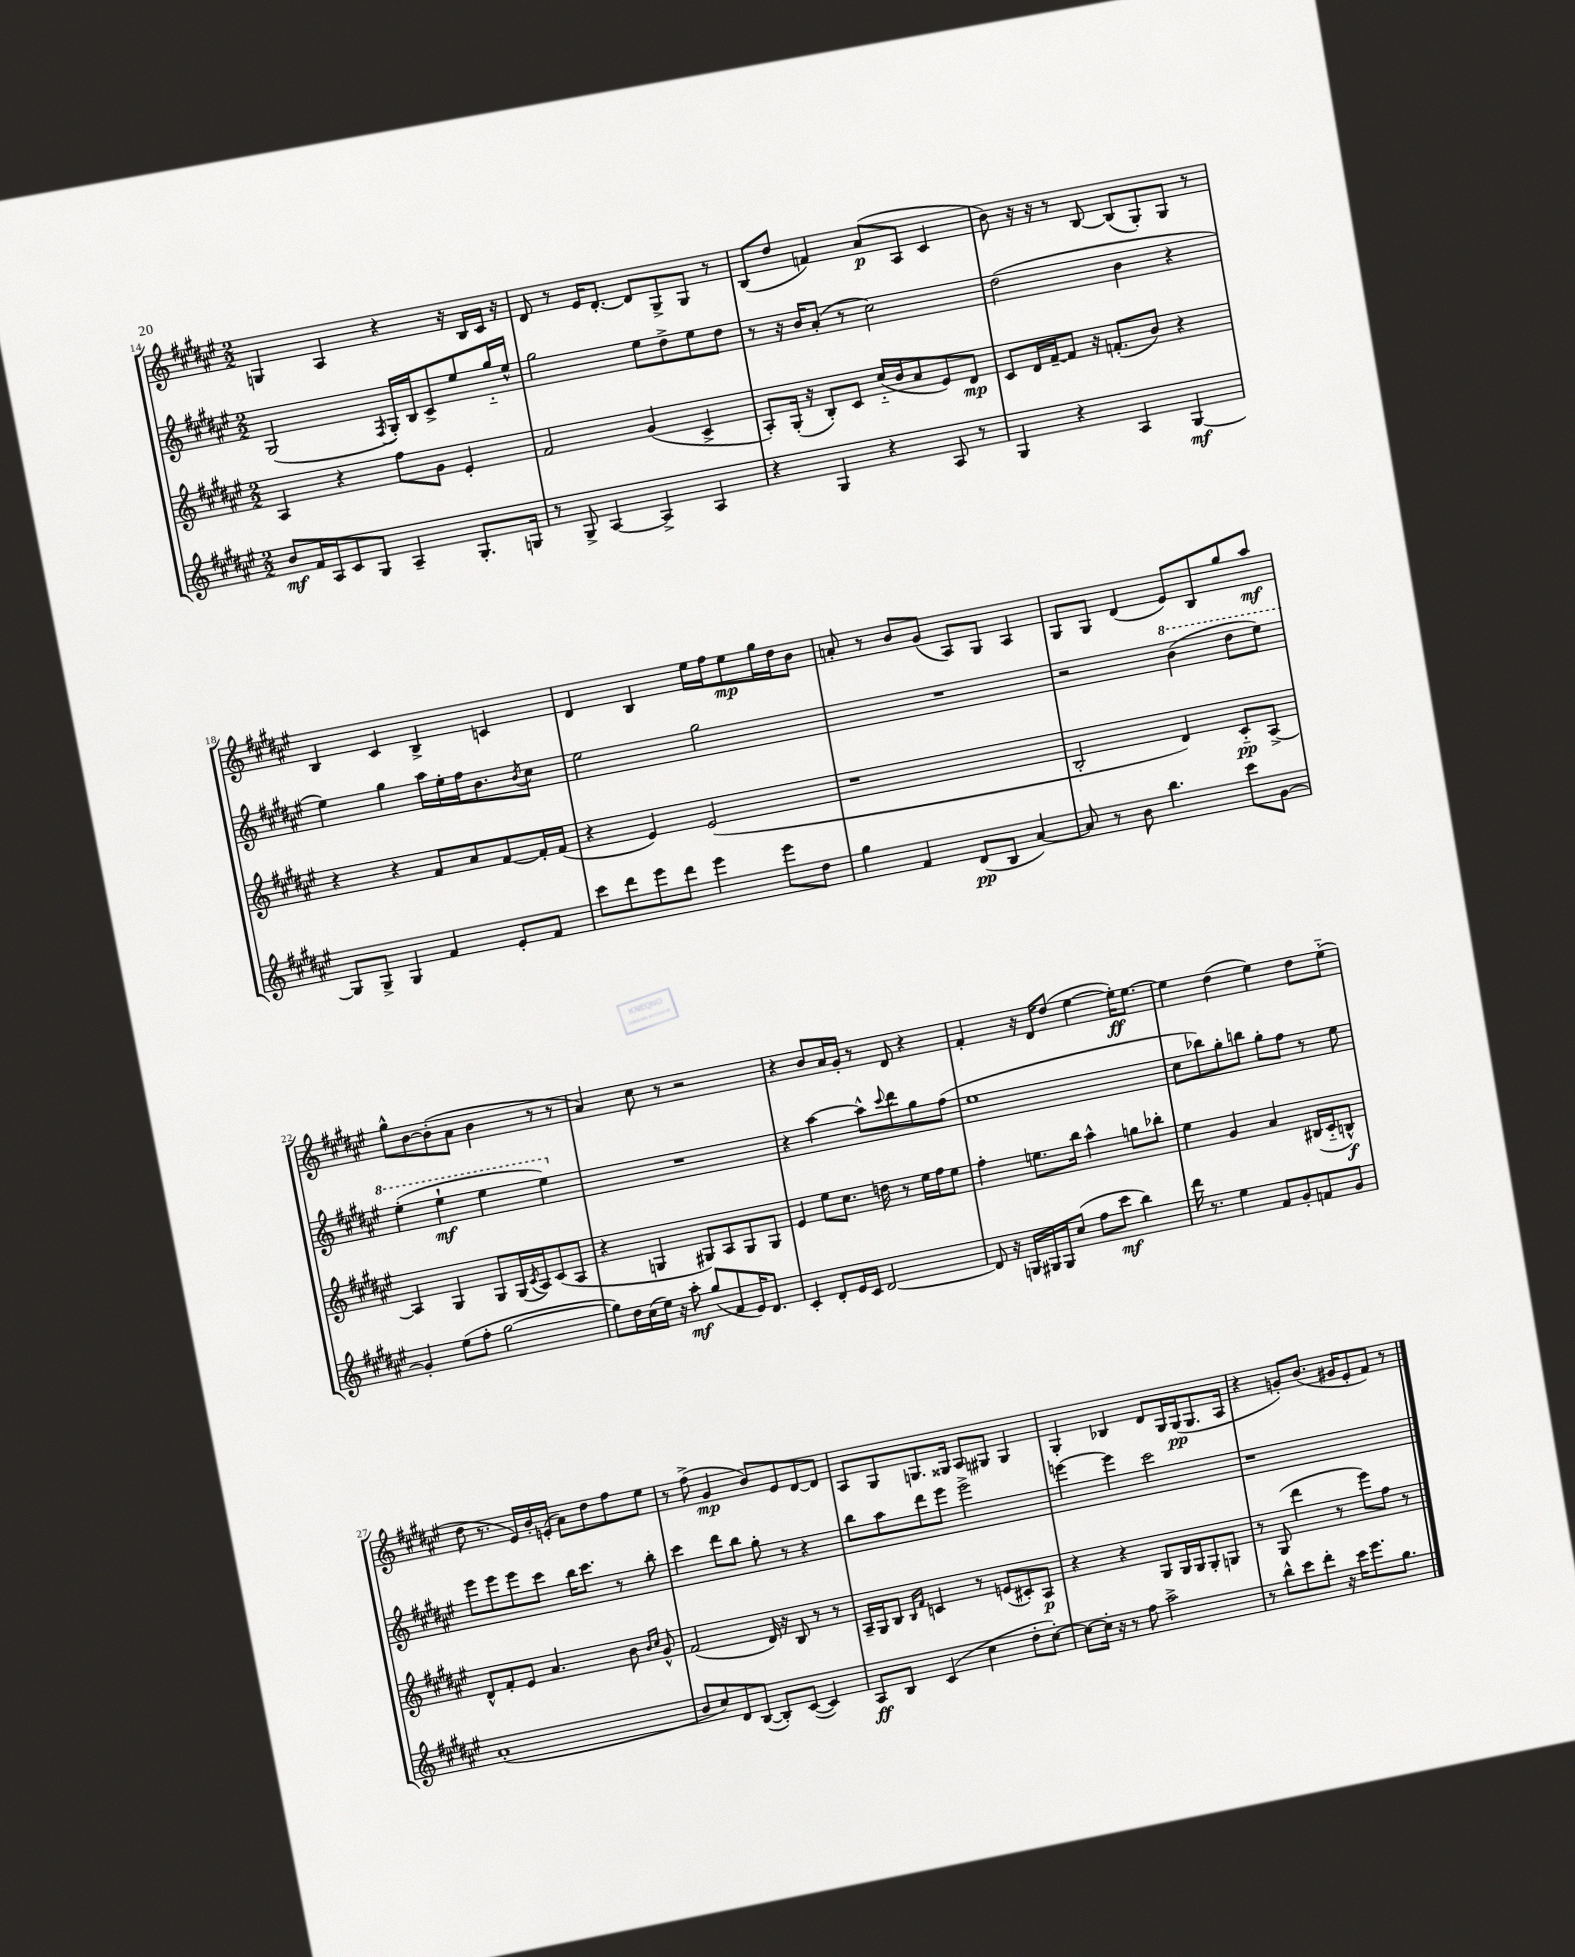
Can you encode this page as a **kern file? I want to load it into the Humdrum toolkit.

**kern	**kern	**kern	**kern
*staff4	*staff3	*staff2	*staff1
*clefG2	*clefG2	*clefG2	*clefG2
*k[f#c#g#d#a#e#]	*k[f#c#g#d#a#e#]	*k[f#c#g#d#a#e#]	*k[f#c#g#d#a#e#]
*M2/2	*M2/2	*M2/2	*M2/2
8b/L	4A#/	(2G#/	4G/
16f#/L	.	.	.
16A#/J	.	.	.
8c#/	4r	.	4A#/
8G#/J	.	.	.
.	.	8qF#/	.
4A#~/	8ff#\L	16G#'/LL)	4r
.	.	16B/J	.
.	8g#\J	8c#^/	.
8.G#'/L	4e#'/	8ee#/	16r
.	.	.	16B/LL
.	.	16gg#'~/L	16c#/JJ
16G/Jk	.	16ee#^^/JJ	16r
=	=	=	=
8r	2f#/	2gg#\	8d#/
8G#^/	.	.	8r
[4A#/	.	.	16e#/LK
.	.	.	[8.d#'/J
4A#^/]	(4g#/	8ee#\L	8d#/]L
.	.	8dd#^\	8G#^/
4A#/	4c#^/	8ee#\	8G#/J
.	.	8dd#\J	8r
=	=	=	=
4r	8A#'/L)	8r	(8B/L
.	(16G#'/Jk	16r	8dd#/J
.	16r	16b/LK	.
4G#/	8B'/L)	(8a#'/J	4f/)
.	8c#/J	8r	.
4r	(16cc#'~/LL	2cc#\)	(8a#/L
.	16b/J	.	.
.	8a#/	.	8A#/J
8A#/	8e#/)	.	4c#/
8r	8d#/J	.	.
=	=	=	=
4G#/	8c#/L	(2dd#\	8b\)
.	16d#/L	.	16r
.	[16f#~/J	.	16r
4r	8f#/]J	.	8r
.	16r	.	[8B/
.	(8.f'/L	.	.
4A#/	.	4b\	(8B/]L
.	8b/J)	.	8G#'/)
[4G#/	4r	4r	8G#/J
.	.	.	8r
=	=	=	=
8G#/]L	4r	4ee#\)	4B/
8G#^/J	.	.	.
4G#/	4r	4gg#\	4c#/
4f#/	8f#/L	16aa#\LL	4B^/
.	.	16ee#'\	.
.	8a#/	16ff#\J	.
.	.	8.b\	.
8e#'/L	[8f#/	.	4c/
.	.	8qb/	.
8f#/J	16f#'/]L	8cc#\J	.
.	(16f#/JJ	.	.
=	=	=	=
8ccc#\L	4r	2ee#\	4d#/
8ddd#\	.	.	.
8eee#\	4e#/)	.	4B/
8ddd#\J	.	.	.
4eee#\	(2e#/	2gg#\	16ee#\LL
.	.	.	16ff#\J
.	.	.	8ee#\
8eee#\L	.	.	16gg#\L
.	.	.	16dd#\J
8dd#\J	.	.	8b\J
=	=	=	=
4gg#\	1r	1r	8a'/
.	.	.	8r
4f#/	.	.	8b/L
.	.	.	(8g#/J
(8d#/L	.	.	8A#/L)
8B/J	.	.	8G#/J
[4a#/)	.	.	4A#/
=	=	=	=
8a#/]	2B'/	2r	8G#/L
8r	.	.	8G#/J
8b\	.	.	(4d#/
4.bb\	.	.	.
.	4d#/)	(4bb\	8e#/L)
.	.	.	8B/
8ccc#\L	8c#'~/L	8ddd#\L	8gg#/
[8g#\J	[8A#^/J	8eee#\J)	8aa#/J
=	=	=	=
4g#'/]	4A#/]	(4eee#'\	8gg#^^\L
.	.	.	[8b\
(8ee#\L	4G#/	4eee#`\	(8b'\]
8ff#'\J	.	.	8a#\J
[2gg#\	8G#/L	4eee#\	4b\
.	(16G#/L	.	.
.	8qc#/	.	.
.	16A#/J)	.	.
.	(8c#/	4eee#\)	8r
.	8A#/J	.	8r
=	=	=	=
8gg#\]L)	4r	1r	4a#/)
16dd#\L	.	.	.
(16cc#\	.	.	.
16ee#\JJ)	4G/	.	8cc#\
16r	.	.	.
8aa#'\	.	.	8r
(8gg#/L	8G#/L)	.	2r
8f#/	8A#/	.	.
16e#/K)	8G#/	.	.
8.d#/J	.	.	.
.	8G#/J	.	.
=	=	=	=
4c#'/	4e#/	4r	4r
8d#'/L	8ee#\L	[4aa#\	8b/L
16e#/L	8.cc#\J	.	16a#/L
16c#/JJ	.	.	16g#'/JJ
[2d#/	.	8aa#^^\]L	8r
.	16dd\	.	.
.	.	8qqccc#/	.
.	8r	8ddd#\	8d#/
.	16ee#\LL	8gg#\	4r
.	16ff#\J	.	.
.	8ee#\J	(8ff#\J	.
=	=	=	=
8d#/]	4ff#'\	1ee#	4f#'/
16r	.	.	.
16G/LL	.	.	.
16G#/	8.ee\L	.	16r
16G#/J	.	.	16d#/LK
(8cc#/J	.	.	(8dd#/J
.	16bb\Jk	.	.
8ff#\L	4aa#^^\	.	[4ee#\
8ccc#\J	.	.	.
4bb\)	8gg\L	.	16ee#'\]LK)
.	.	.	[8.ee#\J
.	8bb-'\J	.	.
=	=	=	=
16ddd#\	4ee#\	8cc#\L	4ee#\]
8.r	.	.	.
.	.	8bb-\)	.
4ee#\	4g#/	8gg#'\	(4dd#\
.	.	8bb\J	.
8f#/L	4a#/	8gg#'\L	4ee#\)
8g#'/	.	8ff#\J	.
8f/	(16B#/LL	8r	8dd#\L
.	16c#'~/J	.	.
8g#/J	8B^^/J)	8ee#\	(8ee#'~\J
=	=	=	=
(1a#'	8d#^^/L	8eee#\L	8dd#\
.	8f#'/	8eee#\	8.r
.	8e#/J	8eee#\	.
.	.	.	16e#/LL)
.	4.a#/	8ccc#\J	16b'/
.	.	.	(16e'/JJ
.	.	16bb\LK	8a#\L)
.	.	8.ccc#\J	.
.	.	.	8dd#\
.	8b\	8r	8ff#\
.	16qqb/LL	.	.
.	16qqcc#/JJ	.	.
.	8g#^^/	8bb'\	8ee#\J
=	=	=	=
8b/L	(2f#/	4ccc#\	8r
8cc#/)	.	.	(8ff#^\
8d#/	.	8ddd#\L	4g#/
([8B/J	.	8bb\J	.
8B'/]L)	16d#/)	8gg#'\	8b/L)
.	16r	.	.
([8c#/J	8B/	8r	8e#/
4c#/])	8r	4r	[8d#/
.	8r	.	8d#/]J
=	=	=	=
8A#/L	16A#~/LL	8bb\L	8A#/L
.	16G#/J	.	.
8B/J	8B/J	8aa#\	8G#/
.	16qqB/LL	.	.
.	16qqf#/JJ	.	.
(4c#/	4c/	8ddd#\	8.G/
.	.	8eee#\J	.
.	.	.	16G##/Jk
4cc#\	8r	2eee#^\	8A#/L
.	(8e/L	.	8G#/J
8dd#'\L	8c#'/)	.	4G#/
[8cc#'\J)	8A#/J	.	.
=	=	=	=
8cc#\_L	4r	[4eee\	4G#'/
16cc#'\]Jk	.	.	.
16r	.	.	.
8r	4r	4eee\]	4B-/
8ff#\	.	.	.
2aa#^\	8G#/L	2ccc#\	8d#/L
.	16G#/L	.	16G#/L
.	16G#/J	.	(16G#/J
.	8G#'/	.	8.G#/
.	8G/J	.	.
.	.	.	16A#/Jk
=	=	=	=
8r	8r	1r	4r
8bb^^\L	(8G#/	.	.
8ccc#\	4ddd#\	.	8g'/L)
8ddd#'\J	.	.	(8.b/J
16r	8r	.	.
16ccc#\LK	.	.	16g#/LK
8.eee#\	8eee#\L)	.	8e#'/
.	8ff#\J	.	8f#/J)
8.gg#\J	.	.	.
.	8r	.	8r
==	==	==	==
*-	*-	*-	*-
